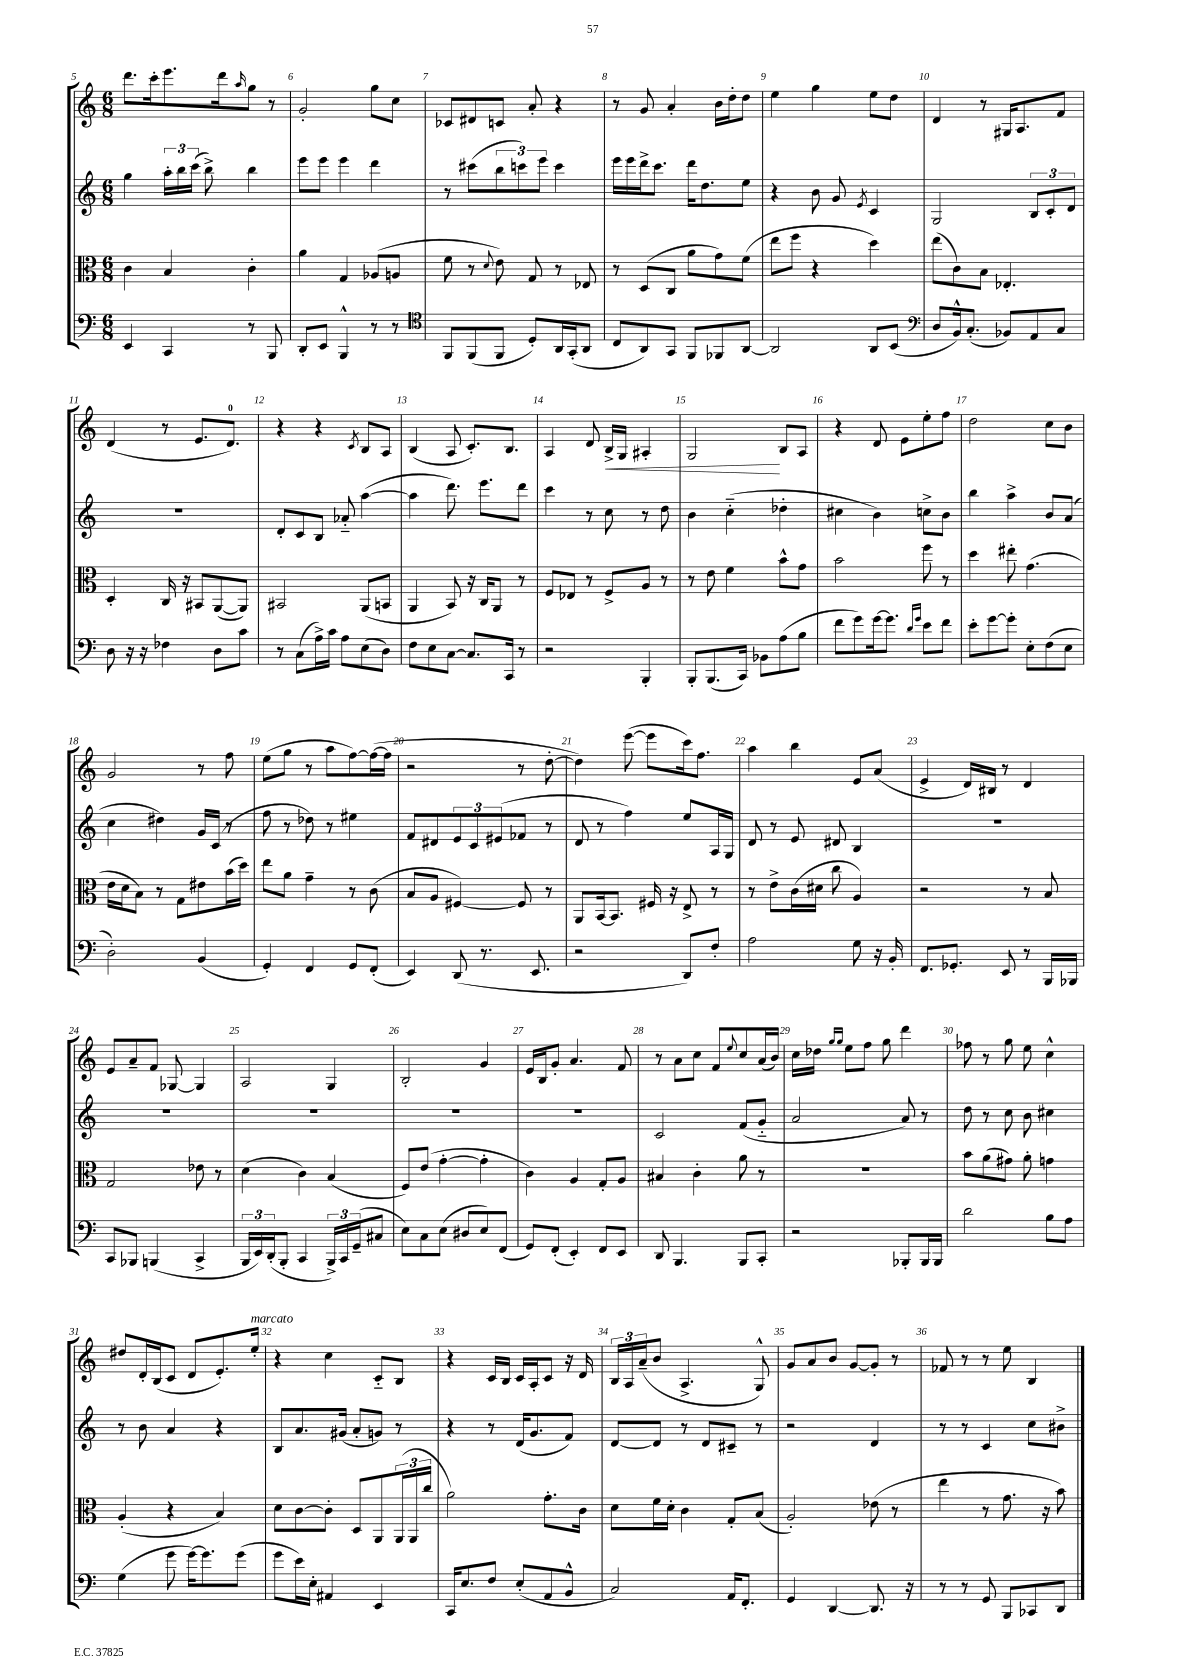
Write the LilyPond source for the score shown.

<<
\new StaffGroup <<
\new Staff = "s0" {
    \clef treble \key c \major \numericTimeSignature \time 6/8
    d'''8. c'''16-. e'''8. d'''16 \grace { a''16 } g''8 r8 |
    g'2-. g''8 c''8 |
    ces'8 dis'8 c'8 a'8-. r4 |
    r8 g'8 a'4-. b'16 d''16-. d''8 |
    e''4 g''4 e''8 d''8 |
    d'4 r8 gis16 a8. f'8 |
    d'4( r8 e'8. d'8.-0) |
    r4 r4 \acciaccatura { c'8 } b8 a8 |
    b4( a8 c'8.-.) b8. |
    a4 d'8 b16->\< g16 ais4-. |
    g2\! b8 a8 |
    r4 d'8 e'8 e''8-. f''8 |
    d''2 c''8 b'8 |
    g'2 r8 f''8 |
    e''8( g''8 r8 a''8 f''8~) f''16~( f''16 |
    r2 r8 d''8~-. |
    d''4) e'''8~( e'''8 c'''16) f''8. |
    a''4 b''4 e'8 a'8( |
    e'4-> d'16) bis16 r8 d'4 |
    e'8 a'8-- f'8 ges8~ ges4 |
    a2 g4 |
    b2-. g'4 |
    e'16 b16 g'8-. a'4. f'8 |
    r8 a'8 c''8 f'8 \appoggiatura { e''8 } c''8 a'16( b'16) |
    c''16 des''16 \grace { g''16 g''16 } e''8 f''8 g''8 d'''4 |
    fes''8 r8 g''8 e''8 c''4-^ |
    dis''8 d'16-. b16( c'8 d'8 e'8.-.) e''16-.^\markup { \italic "marcato" } |
    r4 c''4 c'8-_ b8 |
    r4 c'16 b16 c'16 a16-. c'8 r16 d'16 |
    \tuplet 3/2 { b16 a16 a'16--( } b'8 a4.-> g8-^) |
    g'8 a'8 b'8 g'8~ g'8-. r8 |
    fes'8 r8 r8 e''8 b4 \bar "|." |
}
\new Staff = "s1" {
    \clef treble \key c \major \numericTimeSignature \time 6/8
    g''4 \tuplet 3/2 { a''16-. b''16 c'''16( } b''8->) b''4 |
    e'''8 e'''8 e'''4 d'''4 |
    r8 cis'''8( \tuplet 3/2 { b''8 c'''8) e'''8 } c'''4 |
    e'''16 e'''16 d'''16-> c'''8. d'''16 d''8. e''8 |
    r4 b'8 g'8 \acciaccatura { e'8 } c'4 |
    g2 \tuplet 3/2 { b8 c'8-. d'8 } |
    R2. |
    d'8-. c'8 b8 aes'8-_ a''4~( |
    a''4 d'''8.) e'''8. d'''8 |
    c'''4 r8 c''8 r8 d''8 |
    b'4 c''4-_( des''4-. |
    cis''4 b'4) c''8-> b'8 |
    b''4 a''4-> b'8 a'8( |
    c''4 dis''4) g'16 c'16( r8 |
    f''8 r8 des''8) r8 eis''4 |
    f'8 dis'8 \tuplet 3/2 { e'8 c'8 eis'8( } fes'8 r8 |
    d'8 r8 f''4) e''8 a16 g16 |
    d'8 r8 e'8 dis'8 b4 |
    R2. |
    R2. |
    R2. |
    R2. |
    R2. |
    c'2 f'8( g'8-_ |
    a'2 a'8) r8 |
    d''8 r8 c''8 b'8 cis''4 |
    r8 b'8 a'4 r4 |
    b8 a'8. gis'16( a'8-. g'8) r8 |
    r4 r8 d'16( g'8. f'8) |
    d'8~ d'8 r8 d'8 cis'8-- r8 |
    r2 d'4 |
    r8 r8 c'4 c''8 bis'8-> \bar "|." |
}
\new Staff = "s2" {
    \clef alto \key c \major \numericTimeSignature \time 6/8
    c'4 b4 c'4-. |
    a'4 g4 aes8( a8 |
    f'8 r8 \appoggiatura { d'8 } e'8) g8 r8 ees8 |
    r8 d8( c8 a'8 g'8) f'8( |
    e''8 f''8 r4 d''4) |
    e''8( c'8) b8 ees4.-. |
    d4-. c16 r16 bis,8 a,8~( a,8) |
    bis,2 a,8( b,8 |
    a,4 b,8) r16 c16 a,8 r8 |
    f8 ees8 r8 f8-> a8 r8 |
    r8 e'8 f'4 b'8-^ g'8 |
    b'2 f''8 r8 |
    d''4 eis''8-. g'4.( |
    e'16 d'16 b8) r8 g8 eis'8 b'16( d''16) |
    e''8 a'8 g'4-- r8 c'8( |
    b8 a8 fis4~) fis8 r8 |
    a,8 b,16~ b,8. fis16 r16 e8-> r8 |
    r8 e'8-> c'16( dis'16 c''8 a4) |
    r2 r8 b8 |
    g2 ees'8 r8 |
    d'4( c'4) b4( |
    f8) e'8( g'4~-. g'4-. |
    c'4) a4 g8-. a8 |
    bis4 c'4-. a'8 r8 |
    R2. |
    b'8 a'8( gis'8) a'8-. g'4 |
    a4-.( r4 b4) |
    d'8 c'8~ c'8-. d8 a,8 \tuplet 3/2 { a,16( a,16 c''16 } |
    a'2) g'8.-. c'16 |
    d'8 f'16 d'16-. c'4 g8-. b8( |
    a2-.) ees'8( r8 |
    e''4 r8 g'8. r16 b'8) \bar "|." |
}
\new Staff = "s3" {
    \clef bass \key c \major \numericTimeSignature \time 6/8
    e,4 c,4 r8 b,,8 |
    d,8-. e,8 b,,4-^ r8 r8 |
    \clef tenor f,8 f,8( f,8 d8-.) a,16 g,16-.( a,8 |
    c8 a,8) g,8 f,8 fes,8 a,8~ |
    a,2 a,8 b,8( |
    \clef bass d8 b,16-^) c8.-.( bes,8) a,8 c8 |
    d8 r16 r16 fes4 d8 c'8 |
    r8 c8( a16->) c'16 a8 e8( d8) |
    f8 e8 c8~ c8. c,16 r8 |
    r2 b,,4-. |
    b,,8-. b,,8.( c,16) bes,8 a8( b8 |
    f'8 g'8) g'16~ g'8. \grace { d'16 g'16 } e'8 f'8 |
    e'8-. g'8~ g'8-. e8-. f8( e8 |
    d2-.) b,4( |
    g,4-.) f,4 g,8 f,8-.( |
    e,4) d,8( r8. e,8. |
    r2 d,8) f8-. |
    a2 g8 r16 b,16-. |
    f,8. ges,8.-. e,8 r8 b,,16 bes,,16 |
    c,8 bes,,8 b,,4( c,4-> |
    \tuplet 3/2 { b,,16 e,16) d,16-.( } b,,8-. c,4 \tuplet 3/2 { b,,16->) c,16 g,16--( } cis8 |
    e8) c8 e8( dis8 e8) f,8( |
    g,8) f,8-.( e,4-.) f,8 e,8 |
    d,8 b,,4. b,,8 c,8-. |
    r2 bes,,8-. bes,,16 bes,,16 |
    d'2 b8 a8 |
    g4( g'8 g'16~) g'8. g'8( |
    g'8 e'16) e16-. ais,4 e,4 |
    c,16 e8. f8 e8-.( a,8 b,8-^ |
    c2) a,16 f,8.-. |
    g,4 d,4~ d,8. r16 |
    r8 r8 g,8 b,,8 ces,8 d,8 \bar "|." |
}
>>
>>
\layout { \context { \Score currentBarNumber = #5 \override BarNumber.break-visibility = ##(#f #t #t) barNumberVisibility = #all-bar-numbers-visible } }
